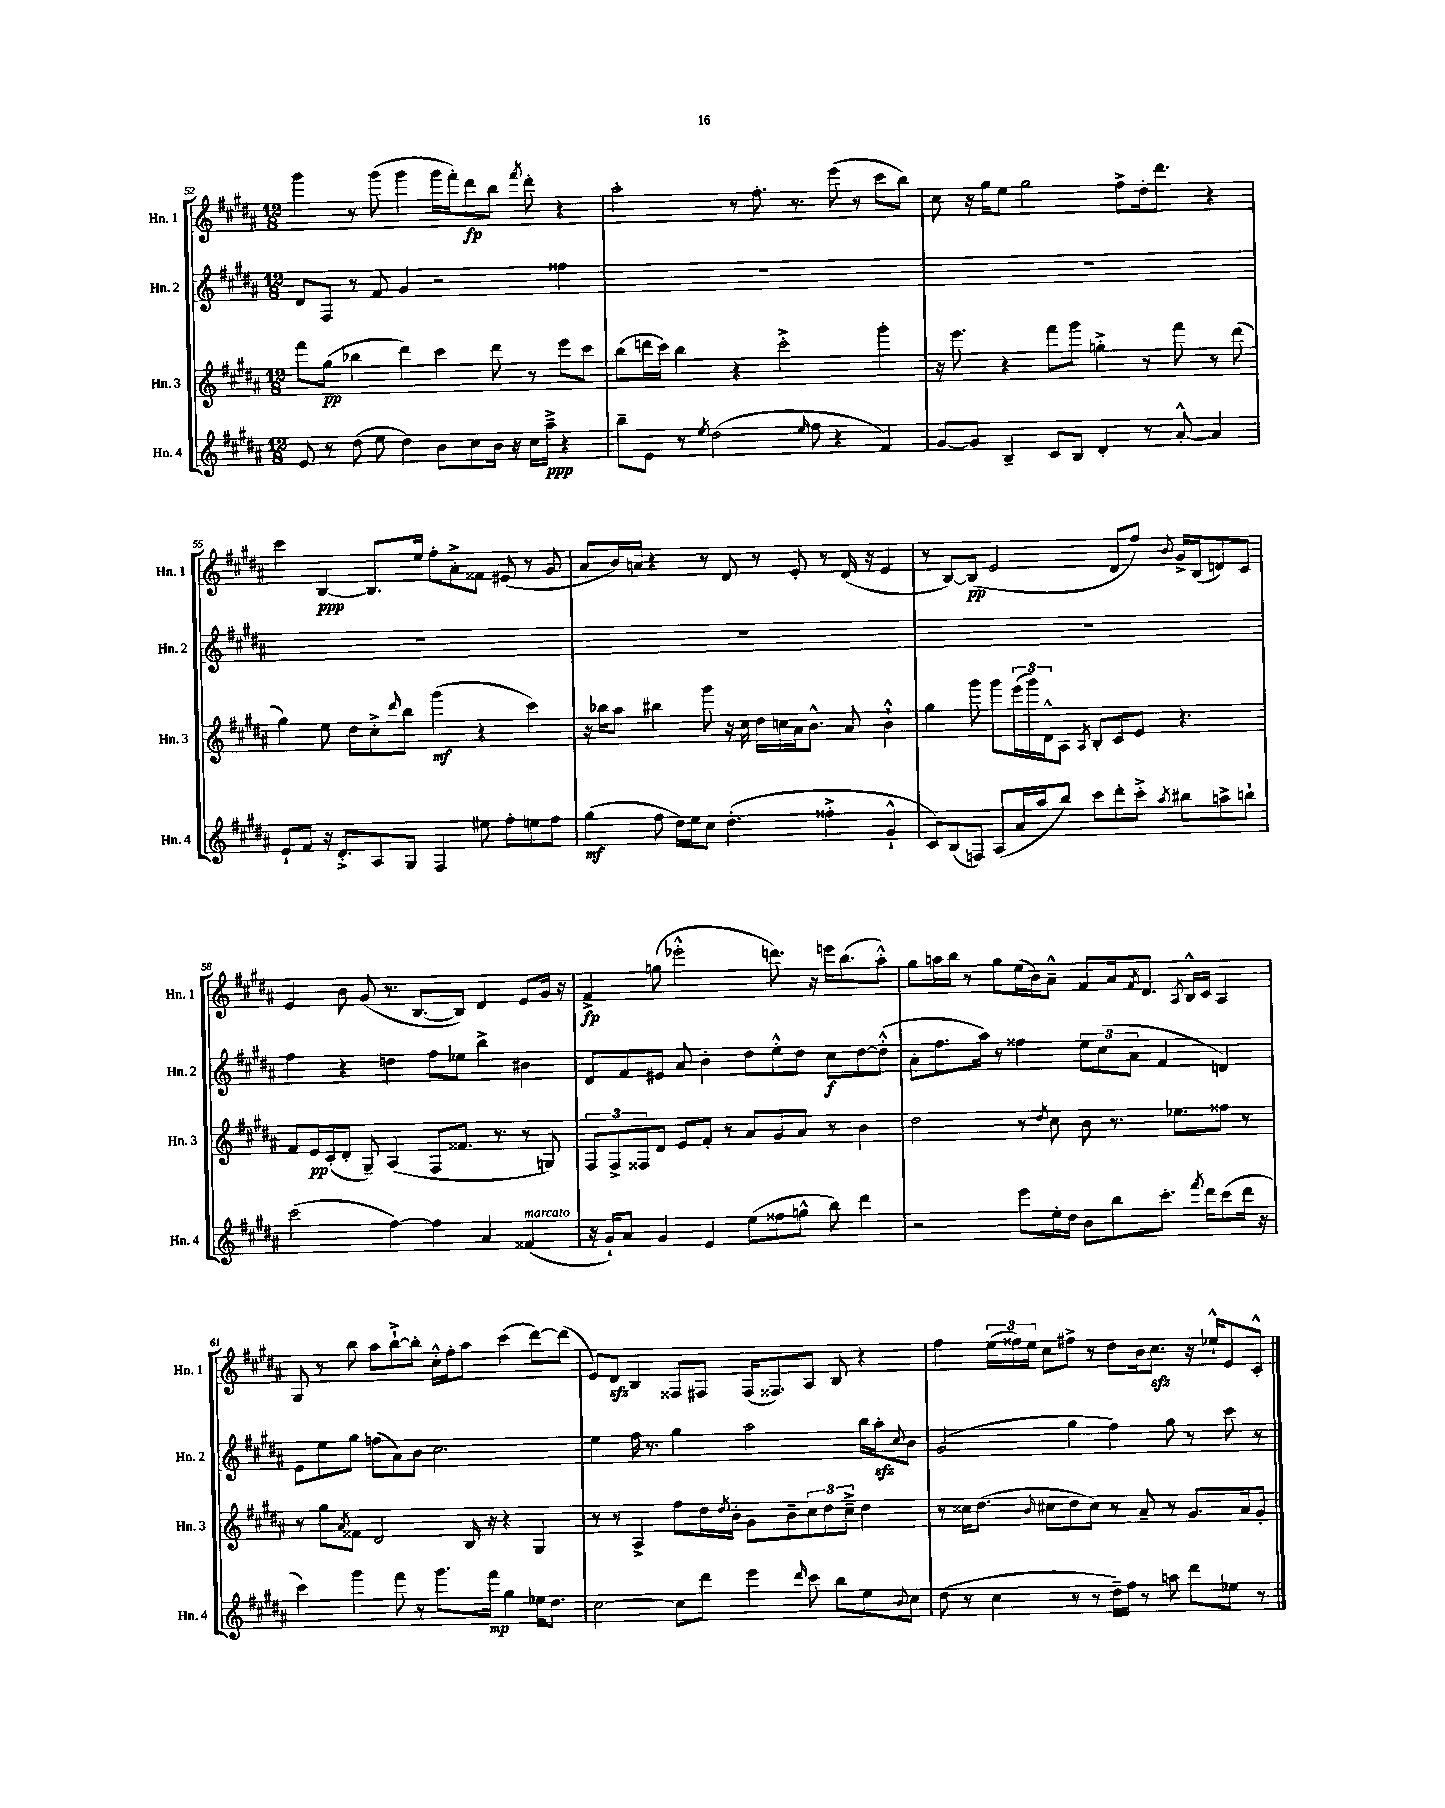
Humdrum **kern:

**kern	**kern	**kern	**kern
*staff4	*staff3	*staff2	*staff1
*clefG2	*clefG2	*clefG2	*clefG2
*k[f#c#g#d#a#]	*k[f#c#g#d#a#]	*k[f#c#g#d#a#]	*k[f#c#g#d#a#]
*M12/8	*M12/8	*M12/8	*M12/8
8e	8fff#	8d#	4ggg#
8r	(8gg#	8F#	.
(8dd#	4bb-	8r	8r
8ee	.	8f#	(8ggg#
4dd#)	4ddd#)	4g#	4ggg#
8b	4ccc#	2r	16ggg#
.	.	.	16fff#')
8cc#	.	.	8ddd#
16b	8ddd#	.	8bb
16r	.	.	.
.	.	.	8qfff#
16cc#	8r	.	8ddd#'
16aa#~^	.	.	.
4r	8eee	4ff##	4r
.	8ccc#	.	.
=	=	=	=
8bb~	(8bb	1.r	2aa#'
8e	16ddd	.	.
.	16ccc#)	.	.
8r	4bb	.	.
8qee	.	.	.
(2dd#	.	.	.
.	4r	.	8r
.	.	.	8.ff#'
.	2ccc#'^	.	.
.	.	.	8.r
16qqee	.	.	.
8ff#	.	.	.
4r	.	.	(8eee
.	.	.	8r
4f#)	4ggg#'	.	8ccc#
.	.	.	8bb)
=	=	=	=
[8g#	16r	1.r	8cc#
.	8.eee	.	.
8g#]	.	.	16r
.	.	.	16gg#
4B~	4r	.	8ee
.	.	.	2gg#
8c#	8fff#	.	.
8B	8ggg#	.	.
4d#'	4gg'^	.	.
.	.	.	8ff#^
8r	8r	.	16dd#'
.	.	.	8.ddd#
[8a#'^^	8fff#	.	.
4a#]	8r	.	4r
.	(8ddd#	.	.
=	=	=	=
8e`	4gg#)	1.r	4ccc#
8f#	.	.	.
16r	8ee	.	[4B
8.d#'^	.	.	.
.	8dd#	.	.
8A#	8cc#'^	.	8.B]
.	16qqddd#	.	.
8G#	8bb	.	.
.	.	.	16ee
4F#	(4ggg#	.	8ff#'
.	.	.	8a#'^
8ee#	4r	.	8f##
8ff#'	.	.	(8e#
8ee	4ccc#)	.	8r
8ff#	.	.	8g#
=	=	=	=
(4gg#	16r	1.r	8a#
.	16bb-	.	.
.	8aa#	.	16b)
.	.	.	16a
8ff#	4bb#	.	4r
16dd#)	.	.	.
16ee	.	.	.
8cc#	8ggg#	.	8r
(4.dd#'	16r	.	8d#
.	16cc#	.	.
.	16dd#	.	8r
.	16cc	.	.
.	16a#	.	8e'
.	8.b^^	.	.
4ff##'^	.	.	8r
.	8a#	.	(16d#
.	.	.	16r
4g#`^^	4b`^^	.	4e
=	=	=	=
8c#)	4gg#	1.r	8r
(8B	.	.	[8B)
8F)	8ggg#	.	(8B]
(8A#	8ggg#	.	2e
16a#	(24eee	.	.
.	24ggg#)	.	.
16aa#	.	.	.
.	24d#^^	.	.
8bb)	8A#	.	.
.	8qA#	.	.
8ccc#	8B'	.	.
8ddd#'	8c#	.	8d#
8ccc#'^	8e	.	8ff#)
8qaa#	.	.	8qqb
8bb#	4.r	.	16g#^
.	.	.	(16B
8aa^	.	.	8d)
8bb`	.	.	8c#
=	=	=	=
(2ccc#	8f#	4ff#	4e
.	16e	.	.
.	(16c#'	.	.
.	8d#'	4r	8b
.	8G#~)	.	(8g#
[4ff#)	(4A#	4dd	8.r
.	.	.	[8.B
4ff#]	8F#	8ff#	.
.	8.f##	8ee-	8B])
4a#	.	4bb^	4d#
.	8.r	.	.
(4f##	8r	4b#	8e
.	8G)	.	16g#
.	.	.	16r
=	=	=	=
16r	12F#	8d#	4f#^
16g#`)	.	.	.
.	12F#^	.	.
8a#	.	8f#	.
.	12F##	.	.
4g#	8d#	8e#	(8gg
.	8e	8a#	2eee-'^^
4e	8f#'	4b'	.
.	8r	.	.
(8ee	8a#	8dd#	.
8ff##	8g#	8ee'^^	8.ddd)
8gg^^	8a#	8dd#	.
.	.	.	16r
8bb)	8r	8cc#	16eee
.	.	.	(8.bb
4ddd#	4b	[8dd#	.
.	.	(8dd#'^^]	8aa#'^^)
=	=	=	=
2r	2dd#	8a#'	8gg#
.	.	8.ff#	16aa
.	.	.	16bb
.	.	.	8r
.	.	16aa#)	.
.	.	8r	8gg#
8eee	8r	4ff##	(16ee
.	.	.	16b)
.	8qdd#	.	.
16ee'	8cc#	.	8a#~^^
16dd#	.	.	.
8b	8b	12ee	8f#
.	.	(12cc#	.
8bb	8.r	.	16a#
.	.	12a#	.
.	.	.	8qf#
.	.	.	8.d#
8.ccc#'	.	4f#	.
.	8.ee-	.	.
.	.	.	8qA#
.	.	.	16B^^
8qfff#	.	.	.
16ddd#	.	.	16c#
(8ccc#	8ff##	4d)	4A#
16ddd#	8r	.	.
16r	.	.	.
=	=	=	=
4ccc#)	8r	8e	8G#
.	8gg#	8ee	8r
.	8qa#	.	.
4ggg#	8f##	8gg#	8bb
.	2d#	(8ff	8aa#
8fff#	.	8a#)	[8bb`^
8r	.	8b	8bb']
8.ggg#	.	2.cc#	16cc#'^^
.	.	.	16ff#'
.	16B	.	8aa#
16fff#	16r	.	.
4gg#	4r	.	(4ccc#
16ee-	4G#	.	[8ddd#)
8.dd#	.	.	.
.	.	.	(8ddd#]
=	=	=	=
[2cc#	8r	4ee	8e)
.	8r	.	8d#
.	4A#^	16ff#	4B
.	.	8.r	.
8cc#]	8ff#	4gg#	8F##
8ddd#	16dd#	.	8F#
.	8qdd#	.	.
.	16b'	.	.
4eee	8g#	2aa#	(16F#
.	.	.	8.F##)
.	8b~	.	.
16qqddd#	.	.	.
8ccc#	12cc#	.	8A#
.	12dd#	.	.
8bb	.	.	8B
.	12cc#~^	.	.
8ee	4dd#	16bb	4r
.	.	16aa#'	.
8qqb	.	8qqcc#	.
8cc#	.	8b	.
=	=	=	=
(8dd#	8r	(2g#	4ff#
8r	16cc##	.	.
.	(8.dd#	.	.
4cc#	.	.	(24ee
.	.	.	24ff##)
.	.	.	24ee
.	16qqb	.	.
.	8cc#	.	8cc#
8r	8dd#	4gg#	8ff#^
8r	8cc#)	.	8r
16dd#~)	8r	4ff#)	8dd#
16ff#	.	.	.
8r	8a#~	.	16b
.	.	.	8.cc#
8aa	8r	8gg#	.
8ddd#	8.g#	8r	16r
.	.	.	16ee-`^^
8ee-	.	8ccc#	8e
.	16a#	.	.
8r	8g#'	8r	8c#'^^
==	==	==	==
*-	*-	*-	*-
